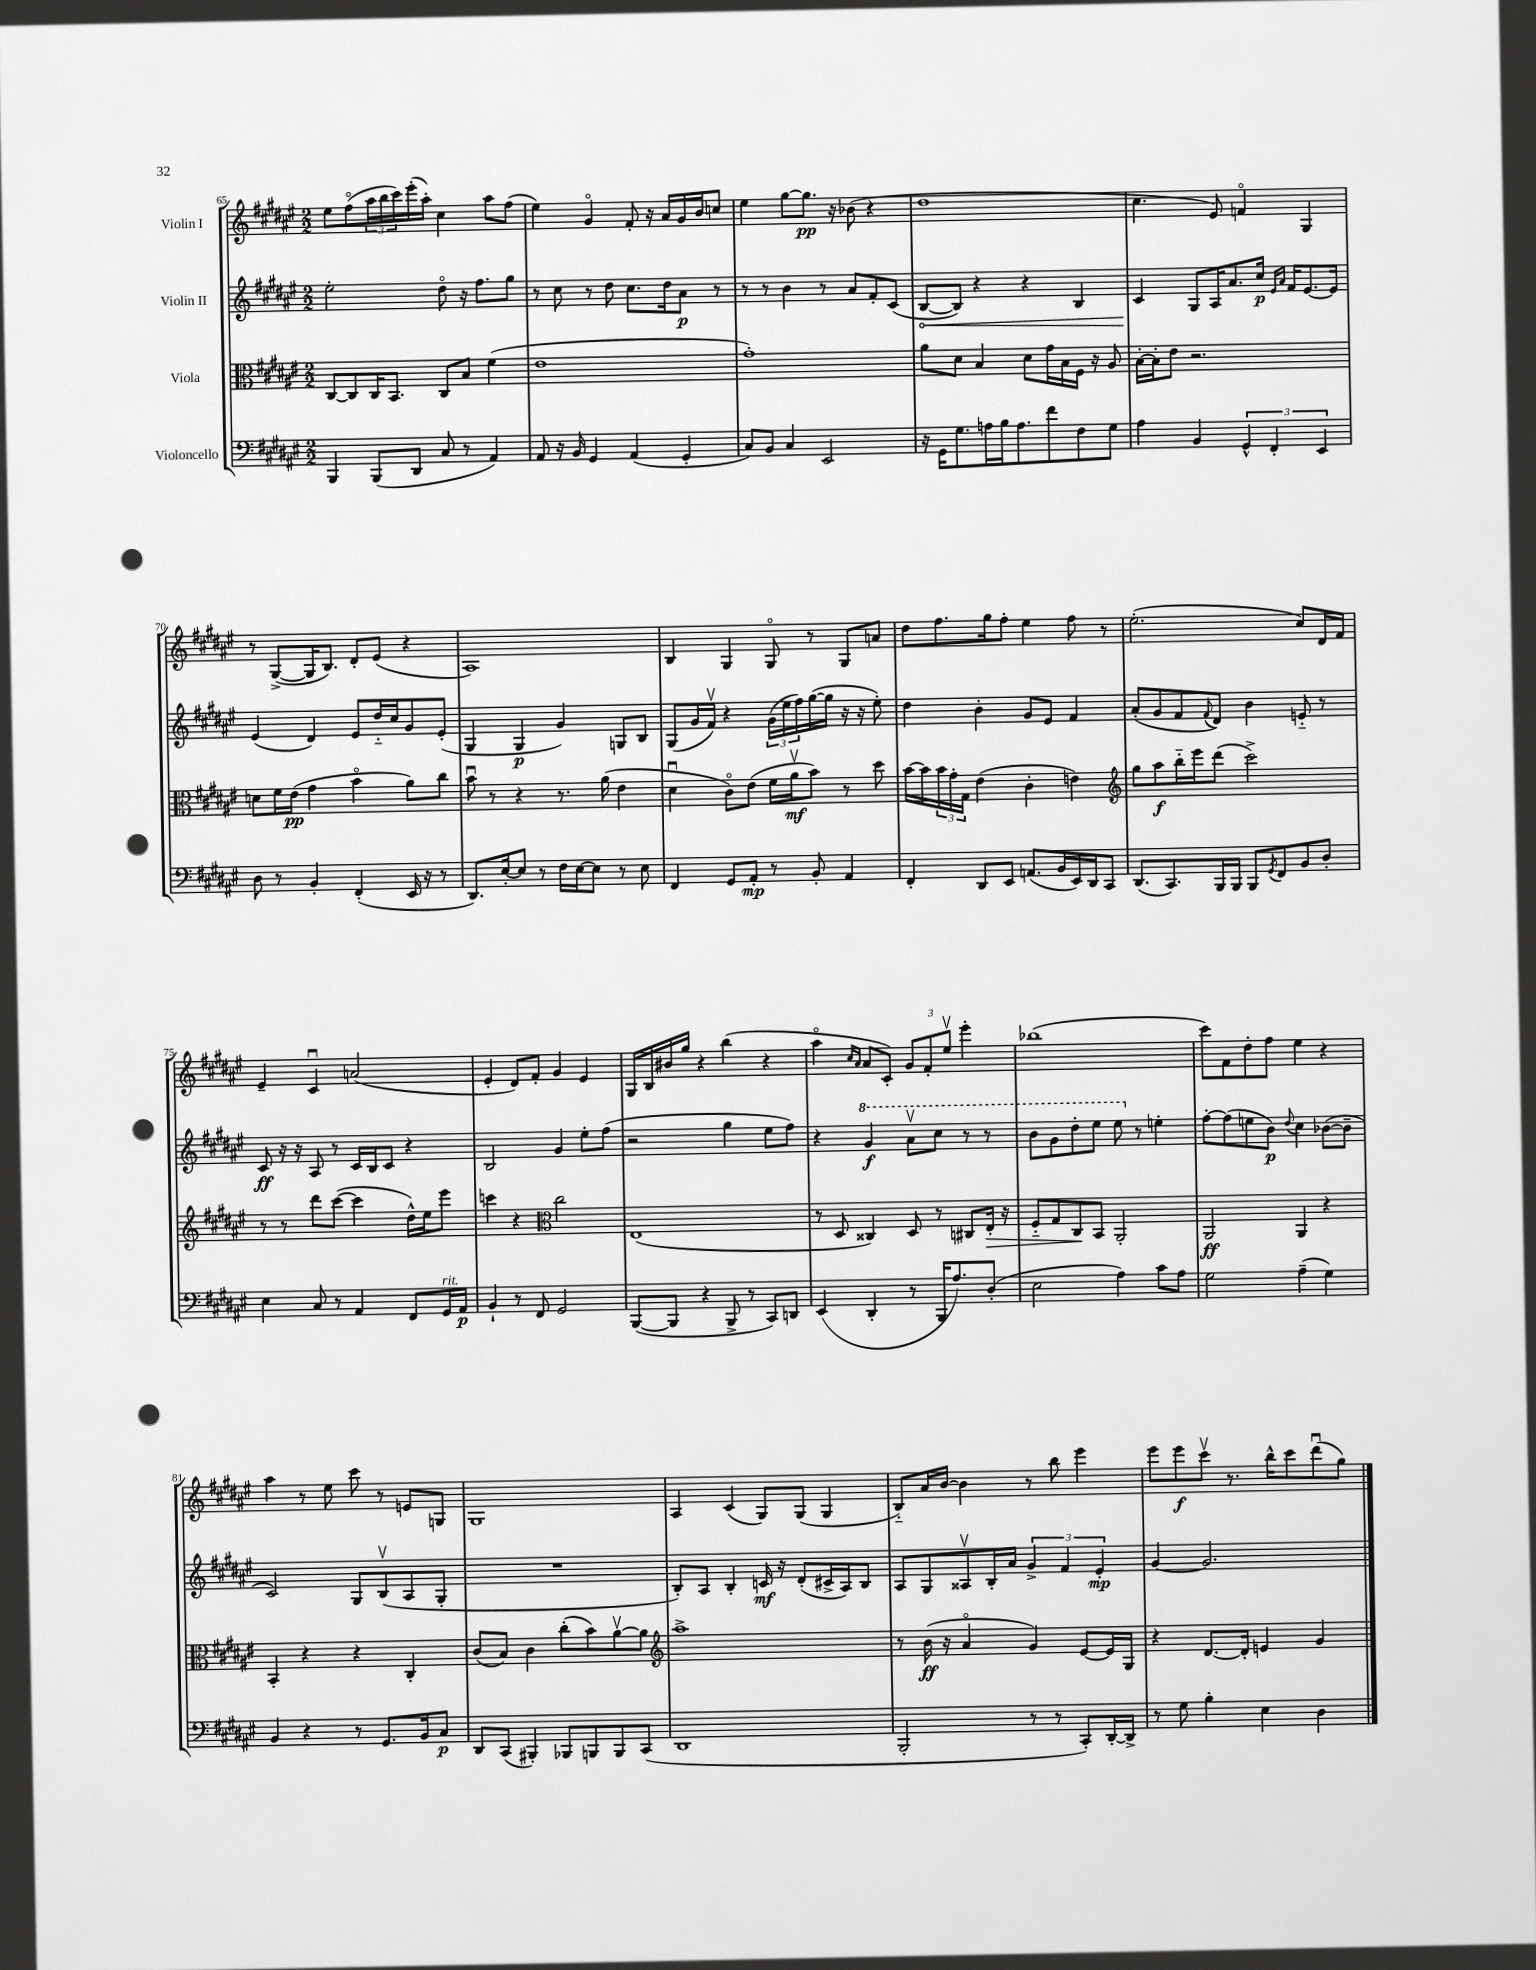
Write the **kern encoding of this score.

**kern	**kern	**kern	**kern
*staff4	*staff3	*staff2	*staff1
*clefF4	*clefC3	*clefG2	*clefG2
*k[f#c#g#d#a#e#]	*k[f#c#g#d#a#e#]	*k[f#c#g#d#a#e#]	*k[f#c#g#d#a#e#]
*M2/2	*M2/2	*M2/2	*M2/2
4BBB	[8C#	2ee#'	8ee#
.	8C#]	.	(8ff#o
(8BBB	16C#	.	24aa#
.	.	.	24bb
.	8.BB	.	.
.	.	.	24ccc#)
8DD#	.	.	(16eee#'
.	.	.	16aa#')
8C#	8C#	8dd#o	4cc#
8r	8B	16r	.
.	.	8.ff#	.
4AA#)	(4f#	.	8aa#
.	.	8gg#	(8ff#
=	=	=	=
8AA#	1e#	8r	4ee#)
16r	.	8cc#	.
16BB	.	.	.
4GG#	.	8r	4g#o
.	.	8dd#	.
(4AA#	.	8.cc#	8f#'
.	.	.	16r
.	.	16dd#	16a#
4GG#'	.	8a#	16g#
.	.	.	16b
.	.	8r	8cc
=	=	=	=
8C#)	1g#')	8r	4ee#
8BB	.	8r	.
4C#	.	4b	[8gg#
.	.	.	8.gg#]
2EE#	.	8r	.
.	.	.	16r
.	.	8a#	(8b-
.	.	8f#'	4r
.	.	(8c#	.
=	=	=	=
16r	8a#	[8B	1dd#
16GG#	.	.	.
8.G#	8d#	8B])	.
.	4B	4r	.
16A	.	.	.
16B	.	.	.
8.A	.	.	.
.	8d#	4r	.
8f#	16g#	.	.
.	16B	.	.
8F#	16F#	4B	.
.	16r	.	.
8G#	8A#	.	.
=	=	=	=
4A#	[16B'	4c#	4.cc#
.	16B']	.	.
.	8e#	.	.
4BB	2.r	8G#	.
.	.	16A#	8e#)
.	.	8.a#	.
6GG#^^	.	.	4fo
.	.	16cc#	.
6FF#'	.	.	.
.	.	16qqe#	.
.	.	16qqa#	.
.	.	16f#	.
.	.	[8.e#	4G#
6EE#	.	.	.
.	.	16e#]	.
=	=	=	=
8D#	8d	(4e#	8r
8r	16f#	.	([8G#^
.	(16e#	.	.
4BB'	4g#	4d#)	16G#]
.	.	.	8.B)
(4FF#'	4bo	8e#	8d#'
.	.	16dd#'~	(8e#
.	.	16cc#	.
16EE#	8a#)	8g#	4r
16r	.	.	.
8r	8cc#	(8e#'	.
=	=	=	=
8.DD#)	8bu	4G#	1A#)
.	8r	.	.
[16E#'	.	.	.
8E#]	4r	4G#	.
8r	.	.	.
16F#	8.r	4g#)	.
[16E#	.	.	.
8E#]	.	.	.
.	(16a#	.	.
8r	4e#	8G	.
8E#	.	8B	.
=	=	=	=
4FF#	4d#u	(8G#	4B
.	.	16g#	.
.	.	16f#v)	.
8GG#	8c#o)	4r	4G#
8AA#'	(8e#	.	.
8r	16f#	(24g#	8G#o
.	.	24ee#	.
.	16a#v	.	.
.	.	24ff#)	.
8BB'	8b)	([16gg#	8r
.	.	16gg#]	.
4AA#	8r	16r	8G#
.	.	16r	.
.	8dd#	8ee#')	8a
=	=	=	=
4FF#'	[16b	4dd#	8dd#
.	16b]	.	.
.	24b	.	8.ff#
.	24g#'	.	.
.	24G#	.	.
8DD#	(4e#	4b'	.
.	.	.	16gg#
8EE#	.	.	8ff#'
(8.AA	4c#'	8g#	4ee#
.	.	8e#	.
16BB	.	.	.
16EE#)	4e)	4f#	8ff#
16DD#	.	.	.
8CC#	.	.	8r
=	=	=	=
*	*clefG2	*	*
(8.DD#	8gg#	(8a#'	(2.ee#'
.	8aa#	8g#	.
8.CC#)	.	.	.
.	16bb'~	8f#	.
.	16eee#	.	.
.	.	8qqf#	.
16BBB	(8ddd#	8d#)	.
16BBB	.	.	.
8BBB	2ccc#^)	4b	.
8qGG#	.	.	.
8FF#	.	.	.
8BB	.	8e'~	8cc#)
8D#'	.	8r	16d#
.	.	.	16f#
=	=	=	=
4E#	8r	8c#	4e#~
.	8r	16r	.
.	.	16r	.
8C#	8ddd#	8A#	4c#u
8r	([8ccc#	8r	.
4AA#	4ccc#]	16c#	(2a
.	.	16B	.
.	.	8c#	.
8FF#	16dd#^^)	4r	.
.	16ee#	.	.
16GG#	8eee#	.	.
16AA#	.	.	.
=	=	=	=
4BB`	4ccc	2B	4e#'
8r	4r	.	8d#)
8FF#	.	.	8f#'
*	*clefC3	*	*
2GG#	2cc#	4g#	4g#
.	.	8ee#'	4e#
.	.	(8ff#	.
=	=	=	=
([8BBB	(1E#	2r	16G#
.	.	.	16B
8BBB]	.	.	16b#
.	.	.	16gg#
4r	.	.	4r
8BBB^	.	4gg#	(4bb
8r	.	.	.
8CC#)	.	8ee#	4r
8DD	.	8ff#)	.
=	=	=	=
(4EE#	8r	4r	4aa#o
.	8D#	.	.
.	.	.	16qqcc#
.	.	.	16qqa#
4DD#'	4C##)	4gg#	8a#
.	.	.	8c#')
8r	8D#	8aa#v	12g#
.	.	.	12f#'
16BBB	8r	8ccc#	.
.	.	.	12ee#v
8.A#)	.	.	.
.	8C#	8r	4eee#'
(8D#'	16E#'	8r	.
.	16r	.	.
=	=	=	=
2E#	8F#'~	8bb	(1bb-
.	8G#	8gg#	.
.	8C#	8ddd#'	.
.	8BB	8eee#	.
4A#)	2AA#'	8eee#	.
.	.	8r	.
8c#	.	4ee'	.
8A#	.	.	.
=	=	=	=
2G#	2AA#	[8ff#'	8ccc#)
.	.	(8ff#]	8f#
.	.	8ee	8dd#'
.	.	8b)	8ff#
.	.	8qqdd#	.
(4A#~	4AA#	4cc#	4ee#
4G#)	4r	([8b-	4r
.	.	8b-~]	.
=	=	=	=
4BB	4BB'	2c#)	4aa#
4r	4r	.	8r
.	.	.	8ee#
8r	4r	8G#	8ccc#
8.GG#	.	(8Bv	8r
.	4C#'	8A#	8e
16BB	.	.	.
8C#	.	8G#'	8G
=	=	=	=
8DD#	(8c#	1r	1G#
(8CC#	8B)	.	.
4BBB#')	4c#	.	.
8BBB-	(8cc#'	.	.
8BBB	8b)	.	.
8BBB	[8a#v	.	.
(8CC#	8a#]	.	.
=	=	=	=
*	*clefG2	*	*
1DD#	1aa#^	8B')	4A#
.	.	8A#	.
.	.	4B'	(4c#
.	.	16c	8G#)
.	.	16r	.
.	.	(8d#'	(8G#
.	.	16c#^	4G#
.	.	16A#)	.
.	.	8B	.
=	=	=	=
2BBB'	8r	8A#	8B'~)
.	(16b	8G#	16a#
.	16r	.	[16b
.	4a#o	8A##v	4b]
.	.	16B'	.
.	.	16a#	.
8r	4g#)	6g#^	8r
8r	.	.	8bb
.	.	6f#	.
8CC#')	[8e#	.	4eee#
.	.	6e#'	.
[16DD#'	16e#]	.	.
16DD#^]	16G#	.	.
=	=	=	=
8r	4r	[4g#	8eee#
8G#	.	.	8eee#
4B'	[8.d#	2.g#]	8ccc#v
.	.	.	8.r
.	16d#']	.	.
4E#	4e	.	.
.	.	.	16bb^^
.	.	.	8ccc#
4D#	4g#	.	(8ddd#u
.	.	.	8gg#)
==	==	==	==
*-	*-	*-	*-
